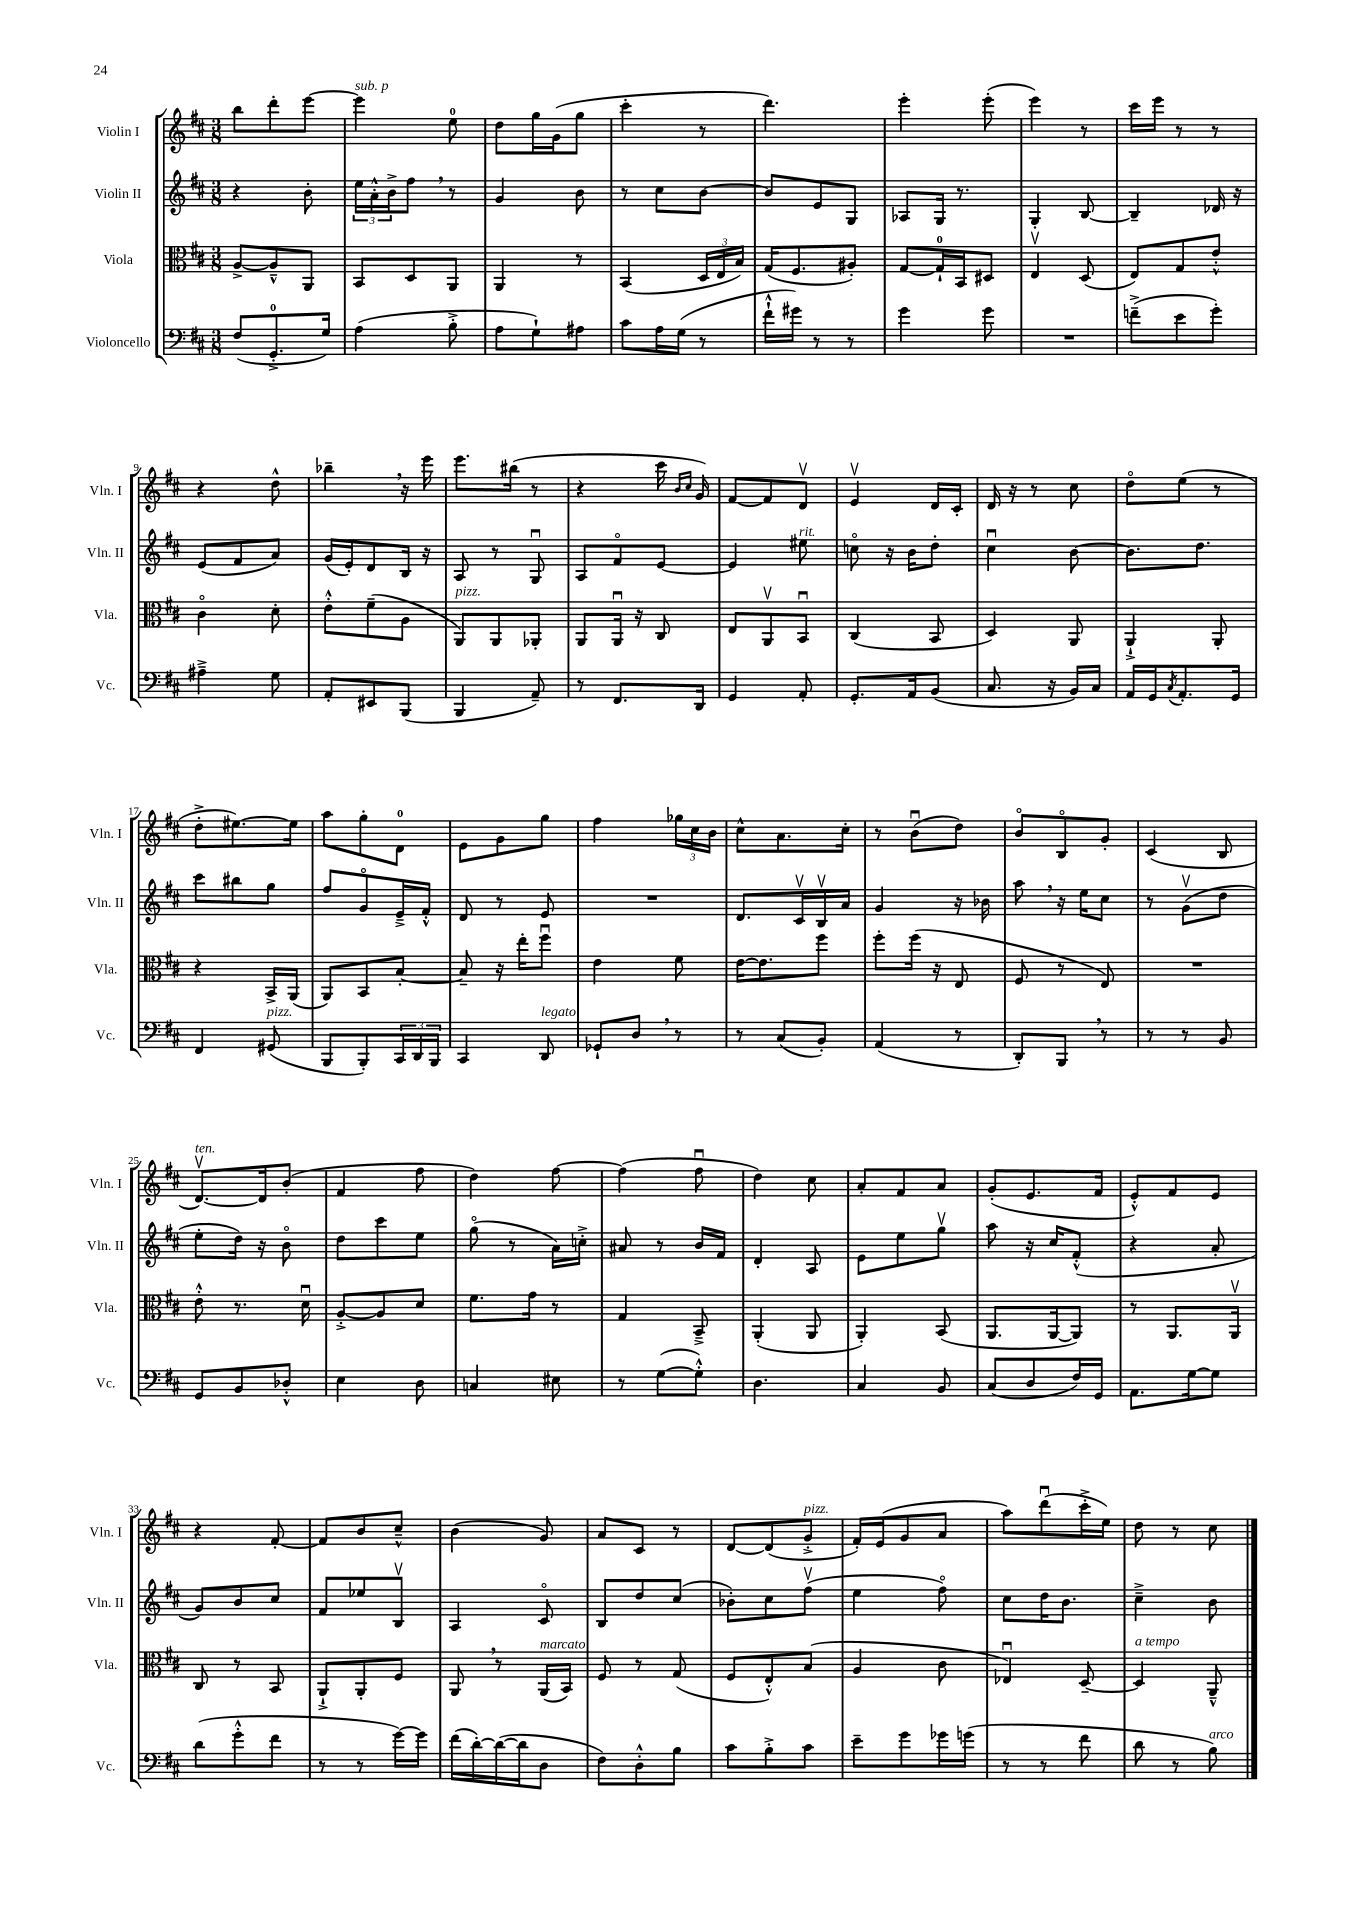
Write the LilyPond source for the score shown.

<<
\new StaffGroup <<
\new Staff = "s0" \with { instrumentName = "Violin I" shortInstrumentName = "Vln. I" } {
    \clef treble \key d \major \numericTimeSignature \time 3/8
    b''8 d'''8-. e'''8~ |
    e'''4^\markup { \italic "sub. p" } e''8-0 |
    d''8 g''16 g'16( g''8 |
    cis'''4-. r8 |
    d'''4.) |
    e'''4-. e'''8-.( |
    e'''4) r8 |
    cis'''16 e'''16 r8 r8 |
    r4 d''8-^ |
    bes''4-- \breathe r16 e'''16 |
    e'''8. bis''16( r8 |
    r4 cis'''16 \grace { b'16 cis''16 } g'16) |
    fis'8~ fis'8 d'8\upbow |
    e'4\upbow d'16 cis'16-. |
    d'16 r16 r8 cis''8 |
    d''8\flageolet e''8( r8 |
    d''8-.-> eis''8.~) eis''16 |
    a''8 g''8-. d'8-0 |
    e'8 g'8 g''8 |
    fis''4 \tuplet 3/2 { ges''16 cis''16 b'16 } |
    cis''8-^ a'8. cis''16-. |
    r8 b'8\downbow( d''8) |
    b'8\flageolet b8\flageolet g'8-. |
    cis'4( b8 |
    d'8.~\upbow^\markup { \italic "ten." }) d'16 b'8-.( |
    fis'4 fis''8 |
    d''4) fis''8~ |
    fis''4( fis''8\downbow |
    d''4) cis''8 |
    a'8-. fis'8 a'8 |
    g'8-.( e'8. fis'16 |
    e'8-.-^) fis'8 e'8 |
    r4 fis'8~-. |
    fis'8 b'8 cis''8---^ |
    b'4( g'8) |
    a'8 cis'8 r8 |
    d'8~ d'8( g'8-.->^\markup { \italic "pizz." } |
    fis'16-.) e'16( g'8 a'8 |
    a''8) d'''8\downbow( cis'''16-.-> e''16) |
    d''8 r8 cis''8 \bar "|." |
}
\new Staff = "s1" \with { instrumentName = "Violin II" shortInstrumentName = "Vln. II" } {
    \clef treble \key d \major \numericTimeSignature \time 3/8
    r4 b'8-. |
    \tuplet 3/2 { e''16 a'16-.-^ b'16-> } fis''8 \breathe r8 |
    g'4 b'8 |
    r8 cis''8 b'8~ |
    b'8 e'8 g8 |
    aes8 g16 r8. |
    g4-. b8~ |
    b4-- des'16 r16 |
    e'8( fis'8 a'8) |
    g'16( e'16-.) d'8 b16 r16 |
    a8 r8 g8\downbow |
    a8 fis'8\flageolet e'8~ |
    e'4 eis''8^\markup { \italic "rit." } |
    c''8\flageolet r16 b'16 d''8-. |
    cis''4\downbow b'8~ |
    b'8. d''8. |
    cis'''8 bis''8 g''8 |
    fis''8 g'8\flageolet e'16---> fis'16-.-^ |
    d'8 r8 e'8 |
    R4. |
    d'8. cis'16\upbow b16\upbow a'16 |
    g'4 r16 bes'16 |
    a''8 \breathe r16 e''16 cis''8 |
    r8 g'8\upbow( d''8 |
    e''8-. d''16) r16 b'8\flageolet |
    d''8 cis'''8 e''8 |
    g''8\flageolet( r8 a'16) c''16-.-> |
    ais'8 r8 b'16 fis'16 |
    d'4-. a8 |
    e'8 e''8 g''8\upbow |
    a''8 r16 cis''16 fis'8-.-^( |
    r4 a'8-. |
    g'8) b'8 cis''8 |
    fis'8 ees''8 b8\upbow |
    a4 cis'8\flageolet |
    b8 d''8 cis''8( |
    bes'8-.) cis''8 fis''8\upbow( |
    e''4 fis''8\flageolet) |
    cis''8 d''16 b'8. |
    cis''4---> b'8 \bar "|." |
}
\new Staff = "s2" \with { instrumentName = "Viola" shortInstrumentName = "Vla." } {
    \clef alto \key d \major \numericTimeSignature \time 3/8
    a8~-> a8---^ a,8 |
    b,8 d8 a,8 |
    a,4 r8 |
    b,4( \tuplet 3/2 { d16 e16 b16) } |
    g16( fis8. ais8-.) |
    g8~ g16-0-! b,16 dis8 |
    e4\upbow d8( |
    e8) g8 e'8-.-^ |
    cis'4\flageolet d'8-. |
    e'8-.-^ fis'8--( a8 |
    a,8^\markup { \italic "pizz." }) a,8 aes,8-. |
    a,8 a,16\downbow r16 cis8 |
    e8 a,8\upbow b,8\downbow |
    cis4( b,8 |
    d4) a,8 |
    a,4-!-> a,8-. |
    r4 b,16-> a,16( |
    a,8) b,8 b8~-. |
    b8-- r16 e''16-. fis''8\downbow |
    e'4 fis'8 |
    e'16~ e'8. fis''8 |
    fis''8-. fis''16( r16 e8 |
    fis8 r8 e8) |
    R4. |
    e'8-.-^ r8. d'16\downbow |
    a8~-.-> a8 d'8 |
    fis'8. g'16 r8 |
    g4 b,8---> |
    a,4-.( a,8 |
    a,4-.) b,8( |
    a,8. a,16~ a,8) |
    r8 a,8. a,16\upbow |
    cis8 r8 b,8 |
    a,8-!-> a,8-. fis8 |
    a,8 \breathe r8 a,16^\markup { \italic "marcato" }( b,16) |
    fis8 r8 g8( |
    fis8 e8-.-^) b8( |
    a4 cis'8 |
    ees4\downbow) d8~-- |
    d4^\markup { \italic "a tempo" } a,8---^ \bar "|." |
}
\new Staff = "s3" \with { instrumentName = "Violoncello" shortInstrumentName = "Vc." } {
    \clef bass \key d \major \numericTimeSignature \time 3/8
    fis8( g,8.-0-.-> g16) |
    a4( b8-.-> |
    a8 g8-!) ais8 |
    cis'8 a16 g16( r8 |
    fis'16-!-^ gis'16) r8 r8 |
    g'4 g'8 |
    R4. |
    f'8--->( e'8 g'8-.) |
    ais4---> g8 |
    a,8-. eis,8 b,,8( |
    b,,4 a,8--) |
    r8 fis,8. d,16 |
    g,4 a,8-. |
    g,8.-. a,16 b,8( |
    cis8. r16 b,16) cis16 |
    a,16 g,16 \acciaccatura { cis8 } a,8.-. g,16 |
    fis,4 gis,8^\markup { \italic "pizz." }( |
    b,,8 b,,8-.) \tuplet 3/2 { cis,16 d,16 b,,16 } |
    cis,4 d,8^\markup { \italic "legato" } |
    ges,8-! d8 \breathe r8 |
    r8 cis8( b,8-.) |
    a,4( r8 |
    d,8-.) b,,8 \breathe r8 |
    r8 r8 b,8 |
    g,8 b,8 des8-.-^ |
    e4 d8 |
    c4 eis8 |
    r8 g8~( g8-.-^) |
    d4. |
    cis4 b,8 |
    cis8( d8 fis16) g,16 |
    a,8. g16~ g8 |
    d'8( g'8-.-^ fis'8 |
    r8 r8 g'16~) g'16 |
    fis'16( d'16~-.) d'16~( d'16 d8 |
    fis8) d8-.-^ b8 |
    cis'8 b8-.-> cis'8 |
    e'8-- g'8 ges'16 g'16( |
    r8 r8 fis'8 |
    d'8 r8 b8^\markup { \italic "arco" }) \bar "|." |
}
>>
>>
